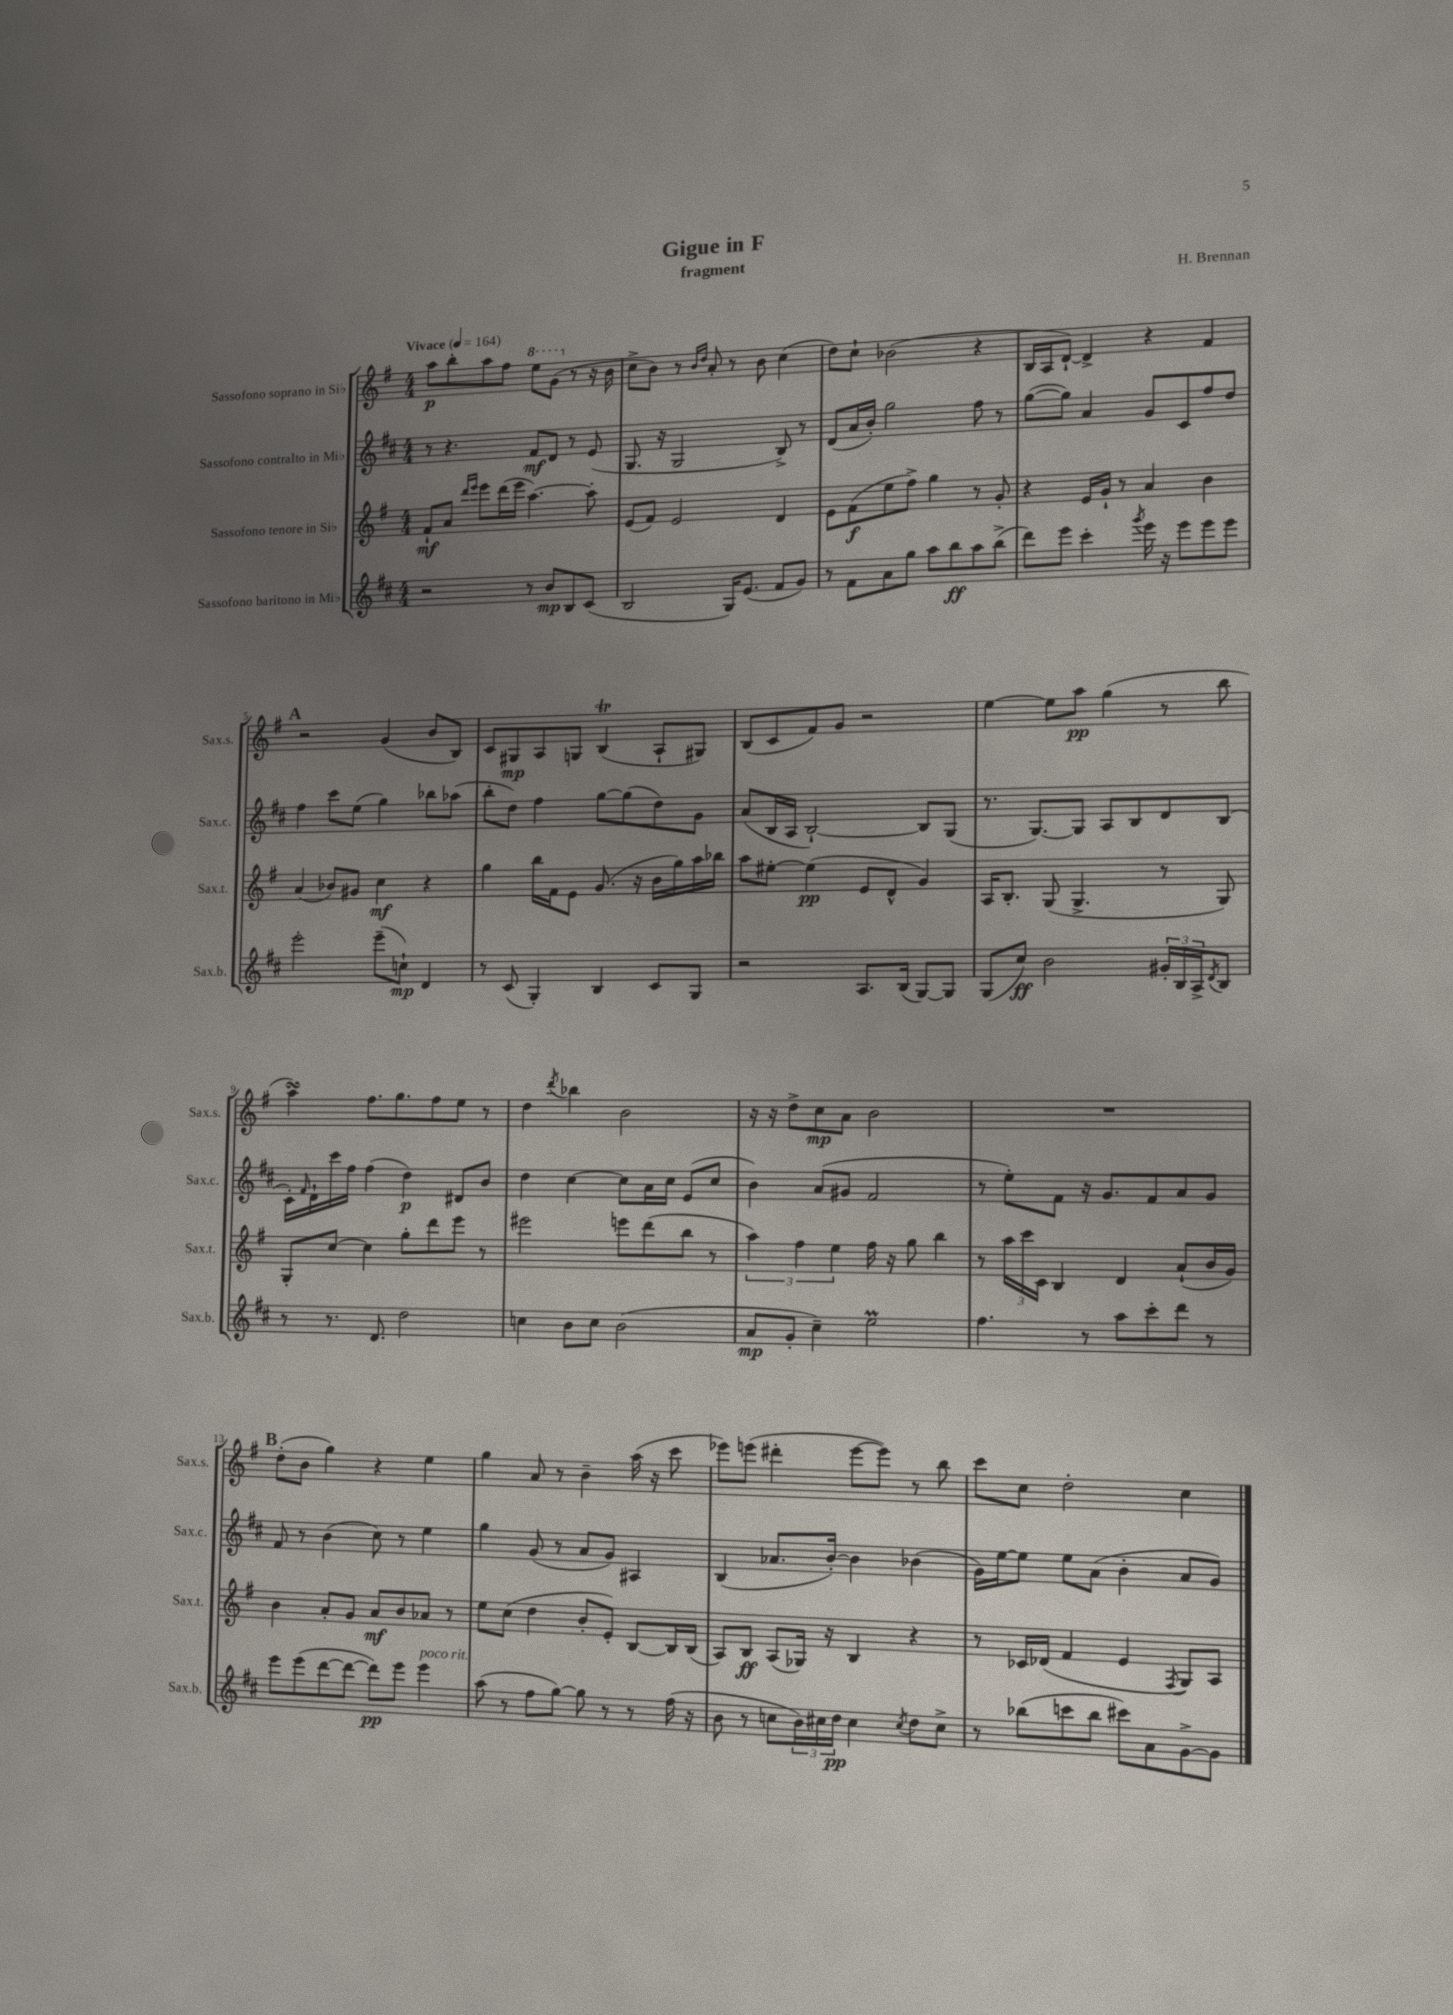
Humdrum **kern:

**kern	**kern	**kern	**kern
*staff4	*staff3	*staff2	*staff1
*clefG2	*clefG2	*clefG2	*clefG2
*k[f#c#]	*k[f#]	*k[f#c#]	*k[f#]
*M4/4	*M4/4	*M4/4	*M4/4
*MM164	*MM164	*MM164	*MM164
2r	8f#`	8r	8aa
.	8a	4.r	8bb'
.	16qqddd	.	.
.	16qqeee	.	.
.	8eee	.	8aa
.	(16ddd	.	8ff#
.	16eee	.	.
8r	[4.aa)	8f#	8eee
8b	.	8d	(8gg
8B	.	8r	8r
(8c#	8aa']	(8e	16r
.	.	.	16b
=	=	=	=
2B	(8e	8.G	8cc^
.	8f#)	.	8b)
.	.	16r	.
.	2e	2G	8r
.	.	.	16qqb
.	.	.	16qqdd
.	.	.	8a'
16G)	.	.	8r
(8.e	.	.	.
.	.	.	8b
8f#	4d	8B^)	(4cc
8g)	.	8r	.
=	=	=	=
8r	8e	(8d	8dd)
8f#	(8f#	16a	8cc`
.	.	16b')	.
8a	8ee	2gg	(2b-
8gg	8ff#^)	.	.
8aa	4gg	.	.
8bb	.	.	.
8aa	8r	8ff#	4r
(8bb^	8g'	8r	.
=	=	=	=
8ddd)	4r	([8gg	16B
.	.	.	16A
8eee	.	8gg])	[8d`)
4ccc#'	16e	4a	4d^]
.	16g`	.	.
.	8r	.	.
8qggg	.	.	.
16eee	4a	8g	4r
16r	.	.	.
8eee	.	8c#	.
8eee	4b	8ff#	4f#
8eee	.	8dd	.
=	=	=	=
2eee'	(4a	4ff#	2r
.	8b-)	8ccc#	.
.	8g#	(8ee	.
(8eee~	4cc	4gg)	(4g
8cc`)	.	.	.
4d	4r	8bb-	8b
.	.	(8aa-	8B)
=	=	=	=
8r	4gg	8bb'	8c
(8c#	.	8dd)	8G#
4G')	16bb	4ff#	8A
.	16f#	.	.
.	8e	.	8G
4B	(8.g	[8gg	(4B
.	.	(8gg]	.
.	16r	.	.
8c#	16b	8dd)	8A`
.	16gg)	.	.
8G	16aa	8g	8G#)
.	16bb-	.	.
=	=	=	=
2r	8aa	(8a	(8B
.	[8ee#'	16B	8c
.	.	16A	.
.	(4ee#]	[2B`)	8f#)
.	.	.	8g
8.A	8e	.	2r
.	8d^^	.	.
(16B	.	.	.
[8G)	4g)	8B]	.
8G]	.	(8G	.
=	=	=	=
(8G	16A	8.r	[4ee
.	8.B'	.	.
8cc#)	.	.	.
.	.	[8.G)	.
2b	(8G	.	8ee]
.	4.G^	8G]	8aa
.	.	8A	(4gg
.	.	8B	.
24g#'	8r	8d	8r
24B	.	.	.
24A^	.	.	.
8qd	.	.	.
8B	8G)	(8B	8bb
=	=	=	=
8r	8G'	16c#')	4aa)
.	.	16qqf#	.
.	.	16d`	.
8.r	[8cc	16ccc#	.
.	.	16ff#	.
.	4cc]	(4ff#	8.ff#
8.d	.	.	.
.	.	.	8.gg
2dd	8gg'	4dd)	.
.	8ddd	.	8ff#
.	8eee	8d#	8ee
.	8r	8b	8r
=	=	=	=
4cc	2eee#	4dd	4dd
.	.	.	8qddd
8b	.	[4cc#	4bb-
8cc	.	.	.
(2b	8eee	8cc#]	2b
.	(8ddd	16a	.
.	.	16cc#	.
.	8bb	(8e	.
.	8r	8cc#	.
=	=	=	=
8a	6aa)	4b)	16r
.	.	.	16r
8g'	.	.	8dd^
.	6ff#	.	.
4cc#~)	.	(8a	8cc
.	6ee	.	.
.	.	8g#	8a
2ee	16ff#	2f#	2b
.	16r	.	.
.	8gg	.	.
.	4bb	.	.
=	=	=	=
4.ff#	8r	8r	1r
.	24aa	8ee')	.
.	24ccc	.	.
.	24c	.	.
.	4B	8f#	.
8r	.	16r	.
.	.	8.g	.
8aa	4d	.	.
8ccc#'	.	8f#	.
8ddd	(8a`	8a	.
8r	16b	8g	.
.	16g)	.	.
=	=	=	=
8eee	4b	8f#	(8dd'
(8eee	.	8r	8b
[8ddd	8a'	(4b	4gg)
8ddd_	8g	.	.
8ddd])	8a	8cc#)	4r
8eee	8b	8r	.
4eee	8a-	4ee	4ee
.	8r	.	.
=	=	=	=
(8aa	8ee	4gg	4gg
8r	(8cc	.	.
8ff#	4dd	(8g	8a
[8gg)	.	8r	8r
8gg]	8b'	8a	4b~
8r	8e')	8g)	.
8r	[8B	4A#	(16aa
.	.	.	16r
(16ff#	16B]	.	8ccc
16r	(16B	.	.
=	=	=	=
8b	8A)	(4B	8eee-)
8r	8B	.	(8eee
8cc	(8A	8.a-	4ddd#'
24b)	16G-)	.	.
24cc#	.	.	.
.	16r	[16b')	.
24dd	.	.	.
4cc#	4B	4b]	[8eee
.	.	.	8eee])
8qcc#	.	.	.
8dd	4r	(4b-	8r
8cc#^	.	.	8bb
=	=	=	=
8r	8r	16g)	8ccc
.	.	[16ee	.
(8bb-	16c-	8ee]	8cc
.	(16d-	.	.
8ccc	4f#	8ee	2dd'
8bb-	.	(8a	.
8ccc#)	4e	4b'	.
8a	.	.	.
.	8qF#	.	.
[8g^	8G)	8a	4cc
8g]	8A	8g)	.
==	==	==	==
*-	*-	*-	*-
